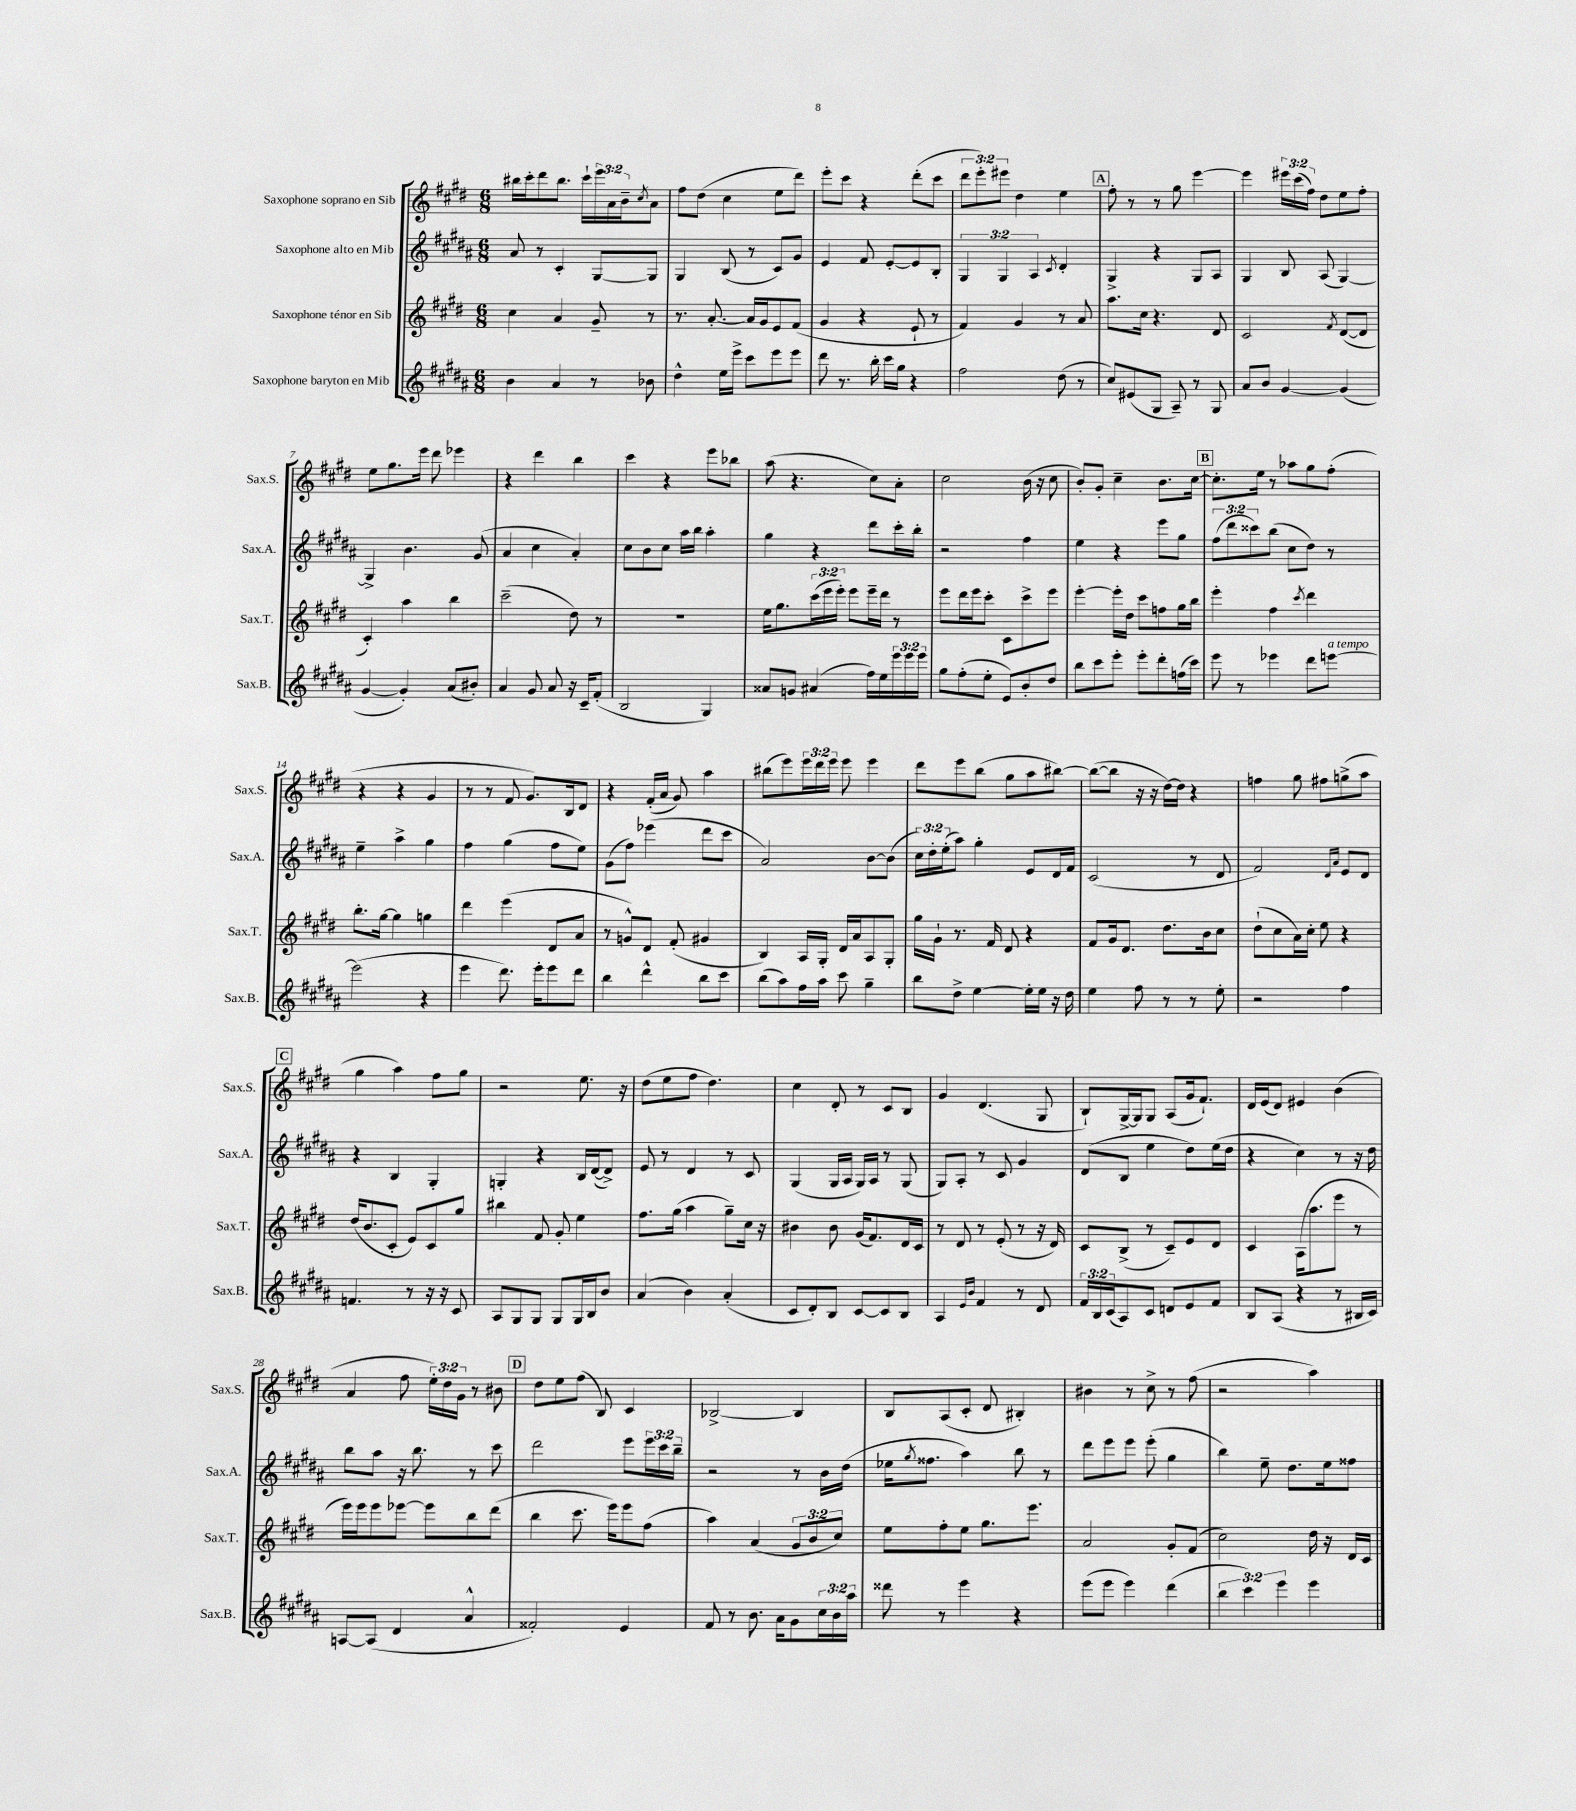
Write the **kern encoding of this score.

**kern	**kern	**kern	**kern
*part4	*part3	*part2	*part1
*staff4	*staff3	*staff2	*staff1
*I"Saxophone baryton en Mib	*I"Saxophone ténor en Sib	*I"Saxophone alto en Mib	*I"Saxophone soprano en Sib
*I'Sax.B.	*I'Sax.T.	*I'Sax.A.	*I'Sax.S.
*clefG2	*clefG2	*clefG2	*clefG2
*k[f#c#g#d#a#]	*k[f#c#g#d#]	*k[f#c#g#d#a#]	*k[f#c#g#d#]
*M6/8	*M6/8	*M6/8	*M6/8
=1	=1	=1	=1
4b\	4cc#\	8a#/	16bb#X\LL
.	.	.	16ccc#'\J
.	.	8r	8ddd#\
4a#/	4a/	4c#'/	8.bb#\J
.	.	.	16ccc#`\LL
8r	8g#~/	[8G#/L	24eee\
.	.	.	24a\
.	.	.	24b~\J
.	.	.	8qcc#/
8b-X\	8r	8G#/J]	8a\J
=2	=2	=2	=2
4dd#^^\	8.r	4G#/	8ff#\L
.	.	.	(8dd#\J
.	[8.a'/	.	.
16ee\LL	.	(8B/	4cc#\
16eee^\JJ	.	.	.
8ccc#\L	16a/LL]	8r	.
.	16g#/J	.	.
8eee\	8e/	8c#/L)	8ee\L
8eee\J	(8f#/J	8g#/J	8ddd#\J)
=3	=3	=3	=3
8ddd#\	4g#/	4e/	8eee'\L
8.r	.	.	8ccc#\J
.	4r	8f#/	4r
16bb'\	.	.	.
16ccc#\LL	.	[8e'/L	.
16gg#\JJ	.	.	.
4r	8e`/	8e/]	(8ddd#'\L
.	8r	8B'/J	8ccc#\J
=4	=4	=4	=4
2ff#\	4f#/)	6G#/	12ddd#\L
.	.	.	12eee'\)
.	.	6G#/	12eee#X\J
.	4g#/	.	4dd#\
.	.	6A#/	.
.	.	8qc#/	.
(8dd#\	8r	4d#'/	4ee\
8r	8a/	.	.
!!LO:REH:place=s1:t=A
=5	=5	=5	=5
8cc#/L)	8.aa\L	4G#^/	8ff#'\
(8e#X/	.	.	8r
.	16cc#\Jk	.	.
8G#/J	4.r	4r	8r
8A#~/)	.	.	8gg#\
8r	.	8G#/L	[4eee\
8G#/	8d#/	8A#/J	.
=6	=6	=6	=6
8a#/L	2c#/	4G#/	4eee\]
8b/J	.	.	.
[4g#/	.	8B/	24eee#X\LL
.	.	.	(24ccc#\
.	.	.	24ff#\JJ)
.	.	(8A#/	8dd#\L
.	8qf#/	.	.
(4g#/]	([8d#/L	[4G#/)	8ee\
.	8d#/J]	.	8ff#'\J
!!LO:LB:g=z
=7	=7	=7	=7
[4g#/	4c#'/)	4G#^/]	8ee\L
.	.	.	8.gg#\
4g#'/])	4aa\	4.b\	.
.	.	.	16eee\Jk
.	.	.	8ddd#\
(8a#/L	4bb\	.	4eee-X\
8b#X'/J)	.	(8g#/	.
=8	=8	=8	=8
4a#/	(2ccc#~\	4a#/	4r
8g#/	.	4cc#\	4ddd#\
8a#/	.	.	.
16r	8dd#\)	4a#'/)	4bb\
16c#~/KL	.	.	.
(8f#'/J	8r	.	.
=9	=9	=9	=9
2B/	2.r	8cc#\L	4ccc#\
.	.	8b\	.
.	.	8cc#\J	4r
.	.	16aa#\LL	.
.	.	16bb\JJ	.
4G#/)	.	4aa#'\	8eee\L
.	.	.	8bb-X\J
=10	=10	=10	=10
8a##X/L	16ee\KL	4gg#\	(8aa\
.	8.gg#\	.	.
8gn/J	.	.	4.r
(4a#X/	(24ccc#\L	4r	.
.	24eee\	.	.
.	24eee'\JJ)	.	.
.	8eee\L	.	.
16ff#\LL)	16eee~\L	8ddd#\L	8cc#\L)
16ee\	16ddd#\JJ	.	.
24eee\	8r	16ccc#'\L	8a'\J
24eee\	.	.	.
.	.	16bb'\JJ	.
24eee\JJ	.	.	.
=11	=11	=11	=11
8gg#\L	8eee\L	2r	2cc#\
(8ff#'\	16ddd#\L	.	.
.	16eee\J	.	.
8ee'\J	8ccc#'\J	.	.
8e/L)	8c#\L	.	.
8b'/	8ccc#^\	4ff#\	(16b\
.	.	.	16r
8dd#/J	8eee\J	.	8cc#\
=12	=12	=12	=12
8bb\L	[4eee'\	4ee\	8b'/L)
8ccc#\	.	.	8g#'/J
8eee'\J	16eee'\LL]	4r	4cc#~\
.	16dd#\JJ	.	.
8eee'\L	8ccc#\L	.	.
8ddd#'\	8ffn\	8eee\L	8.b\L
(16ffn\L	16gg#\L	8gg#\J	.
16ccc#\JJ)	16bb\JJ	.	[16cc#\Jk
!!LO:REH:place=s1:t=B
=13	=13	=13	=13
8eee\	4eee'\	(12ff#\L	8.cc#'\L]
.	.	12ddd#\	.
8r	.	.	.
.	.	12ccc##X\)	.
.	.	.	16ee\Jk
4eee-X\	4ff#\	(8bb\J	8r
.	.	8cc#\L	8aa-X\L
.	8qccc#/	.	.
8ddd#\L	4ddd#\	8dd#\J)	8gg#\
!LO:TX:a:i:t=a tempo	!	!	!
[8eeen\J	.	8r	(8ff#'\J
!!LO:LB:g=z
=14	=14	=14	=14
(2eee\]	8.bb'\L	4ee~\	4r
.	[16gg#\Jk	.	.
.	4gg#\]	4aa#^\	4r
4r	4ggn\	4gg#\	4g#/
=15	=15	=15	=15
4eee\	4ddd#\	4ff#\	8r
.	.	.	8r
8.ddd#\)	(4eee\	(4gg#\	8f#/
.	.	.	8.g#/L)
16eee'\KL	.	.	.
8eee\	8d#/L	8ff#\L	.
.	.	.	16B/k
8ddd#\J	8a/J	8ee\J)	8d#/J
=16	=16	=16	=16
4bb\	8r	(8g#\L	4r
.	8gn^^/L)	8ff#\J)	.
4ddd#^^\	8d#/J	(4eee-X\	(16f#'/LL
.	.	.	16a/JJ
.	(8f#'/	.	8g#/)
8bb\L	4g#X/	8ddd#\L	4aa\
8ccc#\J	.	8ccc#\J	.
=17	=17	=17	=17
(8bb\L	4B/)	2a#/)	(8bb#X\L
8aa#\)	.	.	8eee\)
16ff#\L	16A/LL	.	24eee\L
.	.	.	24ddd#\
16aa#\JJ	16G#'/JJ	.	.
.	.	.	24eee\JJ
8ccc#\	16d#/LL	.	8eee\
.	16a/J	.	.
4gg#~\	8A/	[8b\L	4eee\
.	8G#'/J	(8b\J]	.
=18	=18	=18	=18
8bb\L	16gg#\LL	24cc#\LL)	8ddd#\L
.	.	24dd#'\	.
.	16g#`\JJ	.	.
.	.	(24ee'\J	.
8dd#^\J	8.r	8aa#\J)	8eee\
[4ee\	.	4gg#'\	(8bb\J
.	16f#/	.	.
.	8d#/	.	8gg#\L
16ee'\LL]	4r	8e/L	8aa\
16ee\JJ	.	.	.
16r	.	16d#/L	[8bb#X\J)
16dd#\	.	16f#/JJ	.
=19	=19	=19	=19
4ee\	8f#/L	(2c#/	(8bb#\L_
.	16g#/k	.	8bb#\J]
.	8.d#/J	.	.
8ff#\	.	.	16r
.	.	.	16r
8r	8.dd#\L	.	[16dd#\LL)
.	.	.	16dd#\JJ]
8r	.	8r	4r
.	16b\k	.	.
8ee'\	8cc#\J	8d#/	.
=20	=20	=20	=20
2r	(8dd#`\L	2f#/)	4ffn\
.	8cc#\	.	.
.	16a\L)	.	8gg#\
.	16cc#'\JJ	.	.
.	8ee\	.	8ff#X\L
.	.	16qqd#/LL	.
.	.	16qqa#/JJ	.
4ff#\	4r	8e/L	(8ggn^\
.	.	8d#/J	8aa\J
!!LO:LB:g=z
!!LO:REH:place=s1:t=C
=21	=21	=21	=21
4.fn/	(16dd#/KL	4r	4gg#\
.	8.b/	.	.
.	8c#'/J	4B/	4aa\)
8r	8e/L)	.	.
16r	8c#/	4G#'/	8ff#\L
16r	.	.	.
8c#/	8gg#/J	.	8gg#\J
=22	=22	=22	=22
8A#/L	4bb#X\	4Gn'/	2r
8G#/	.	.	.
8G#/J	8f#/	4r	.
8G#/L	8g#'/	.	.
16G#/L	4ee\	16B/LL	8.ee\
16B/J	.	([16d#/J	.
8b/J	.	8d#^/J])	.
.	.	.	16r
=23	=23	=23	=23
(4a#/	8.ff#\L	8e/	(8dd#\L
.	.	8r	8ee\
.	(16gg#\Jk	.	.
4b\)	4aa\	4d#/	8ff#\J
.	.	.	4.dd#\)
(4a#'/	8gg#~\L)	8r	.
.	16cc#\Jk	8c#/	.
.	16r	.	.
=24	=24	=24	=24
8c#/L	4b#X\	(4G#/	4cc#\
8d#'/)	.	.	.
8B/J	8b#\	16G#/LL	8d#'/
.	.	16A#/JJ	.
[8c#/L	(16g#/KL	16G#/LL)	8r
.	8.f#/)	16A#/JJ	.
8c#/]	.	8r	8c#/L
8B/J	16d#/L	(8G#/	8B/J
.	16c#/JJ	.	.
=25	=25	=25	=25
4A#/	8r	8G#/L)	4g#/
.	8d#/	8A#'/J	.
16qqe/LL	.	.	.
16qqb/JJ	.	.	.
4f#/	8r	8r	(4.d#/
.	(8e'/	8c#/	.
8r	8r	4g#/	.
8d#/	16r	.	8G#/
.	16d#/)	.	.
=26	=26	=26	=26
24f#/LL	8c#/L	(8d#/L	8B`/L)
24B/	.	.	.
(24c#/J	.	.	.
8A#/)	(8B^/J	8B/J	[16G#^/L
.	.	.	16G#/J]
8c#/J	8r	4ee\	8G#/J
8dn/L	8c#~/L)	.	(8A/L
8e/	8e/	8dd#\L)	16g#/k
.	.	.	8.f#`/J)
8f#/J	8d#/J	(16ee\L	.
.	.	16dd#\JJ	.
=27	=27	=27	=27
8B/L	4c#/	4r	16d#/LL
.	.	.	(16e/J
(8A#/J	.	.	8d#/J)
4r	(16A\KL	4cc#\)	4e#X/
.	8.aa\	.	.
8r	8eee\J	8r	(4b\
16B#X/LL	8r	16r	.
16c#/JJ)	.	16dd#\	.
!!LO:LB:g=z
=28	=28	=28	=28
[8An/L	16eee\LL)	8bb\L	4a/
.	16eee\J	.	.
(8A/J]	8eee\	8aa#\J	.
4d#/	[8eee-X\J	16r	8ff#\
.	.	8.bb\	.
.	8eee-\L]	.	24ee'\LL)
.	.	.	24dd#\
.	.	.	24g#\JJ
4a#^^/	8bb\	8r	8r
.	(8ddd#\J	8ccc#\	8b#X\
!!LO:REH:place=s1:t=D
=29	=29	=29	=29
2f##X'/)	4bb\	2ddd#\	8dd#\L
.	.	.	8ee\
.	8.ccc#\	.	(8ff#\J
.	.	.	8B/)
.	16eee\KL)	.	.
4e/	8eee\	8eee\L	4c#/
.	(8ff#\J	24eee\L	.
.	.	24ccc#\	.
.	.	24bb~\JJ	.
=30	=30	=30	=30
8f#/	4aa\)	2r	[2B-X^/
8r	.	.	.
8.b\	(4a/	.	.
16a#\KL	.	.	.
8g#\	12g#/L	8r	4B-/]
.	12b/	.	.
24cc#\L	.	16b\LL	.
24b\	12cc#/J)	.	.
.	.	(16dd#\JJ	.
24aa#\JJ	.	.	.
=31	=31	=31	=31
8ddd##X\	8ee\L	16ee-X\KL	8B/L
.	.	8qgg#/	.
.	.	8.ff##X\J	.
8r	8ff#'\	.	(8A/
4eee\	8ee\J	4aa#\)	8c#'/J
.	8.gg#\L	.	8d#/
4r	.	8bb\	4B#X'/)
.	8.eee\J	.	.
.	.	8r	.
=32	=32	=32	=32
(8eee\L	2a/	8ddd#\L	4b#X\
8eee\J	.	8eee\	.
4eee\)	.	8eee\J	8r
.	.	(8eee'\	8cc#^\
(4ddd#\	8g#'/L	4gg#\	8r
.	(8f#/J	.	(8ff#\
=33	=33	=33	=33
6bb\	2cc#\)	4bb\)	2r
6ccc#\)	.	.	.
.	.	8ee~\	.
6eee\	.	.	.
.	.	8.dd#\L	.
4eee\	16dd#\	.	4aa\)
.	16r	16ee\k	.
.	16d#/LL	8ff##X\J	.
.	16c#/JJ	.	.
==	==	==	==
*-	*-	*-	*-
